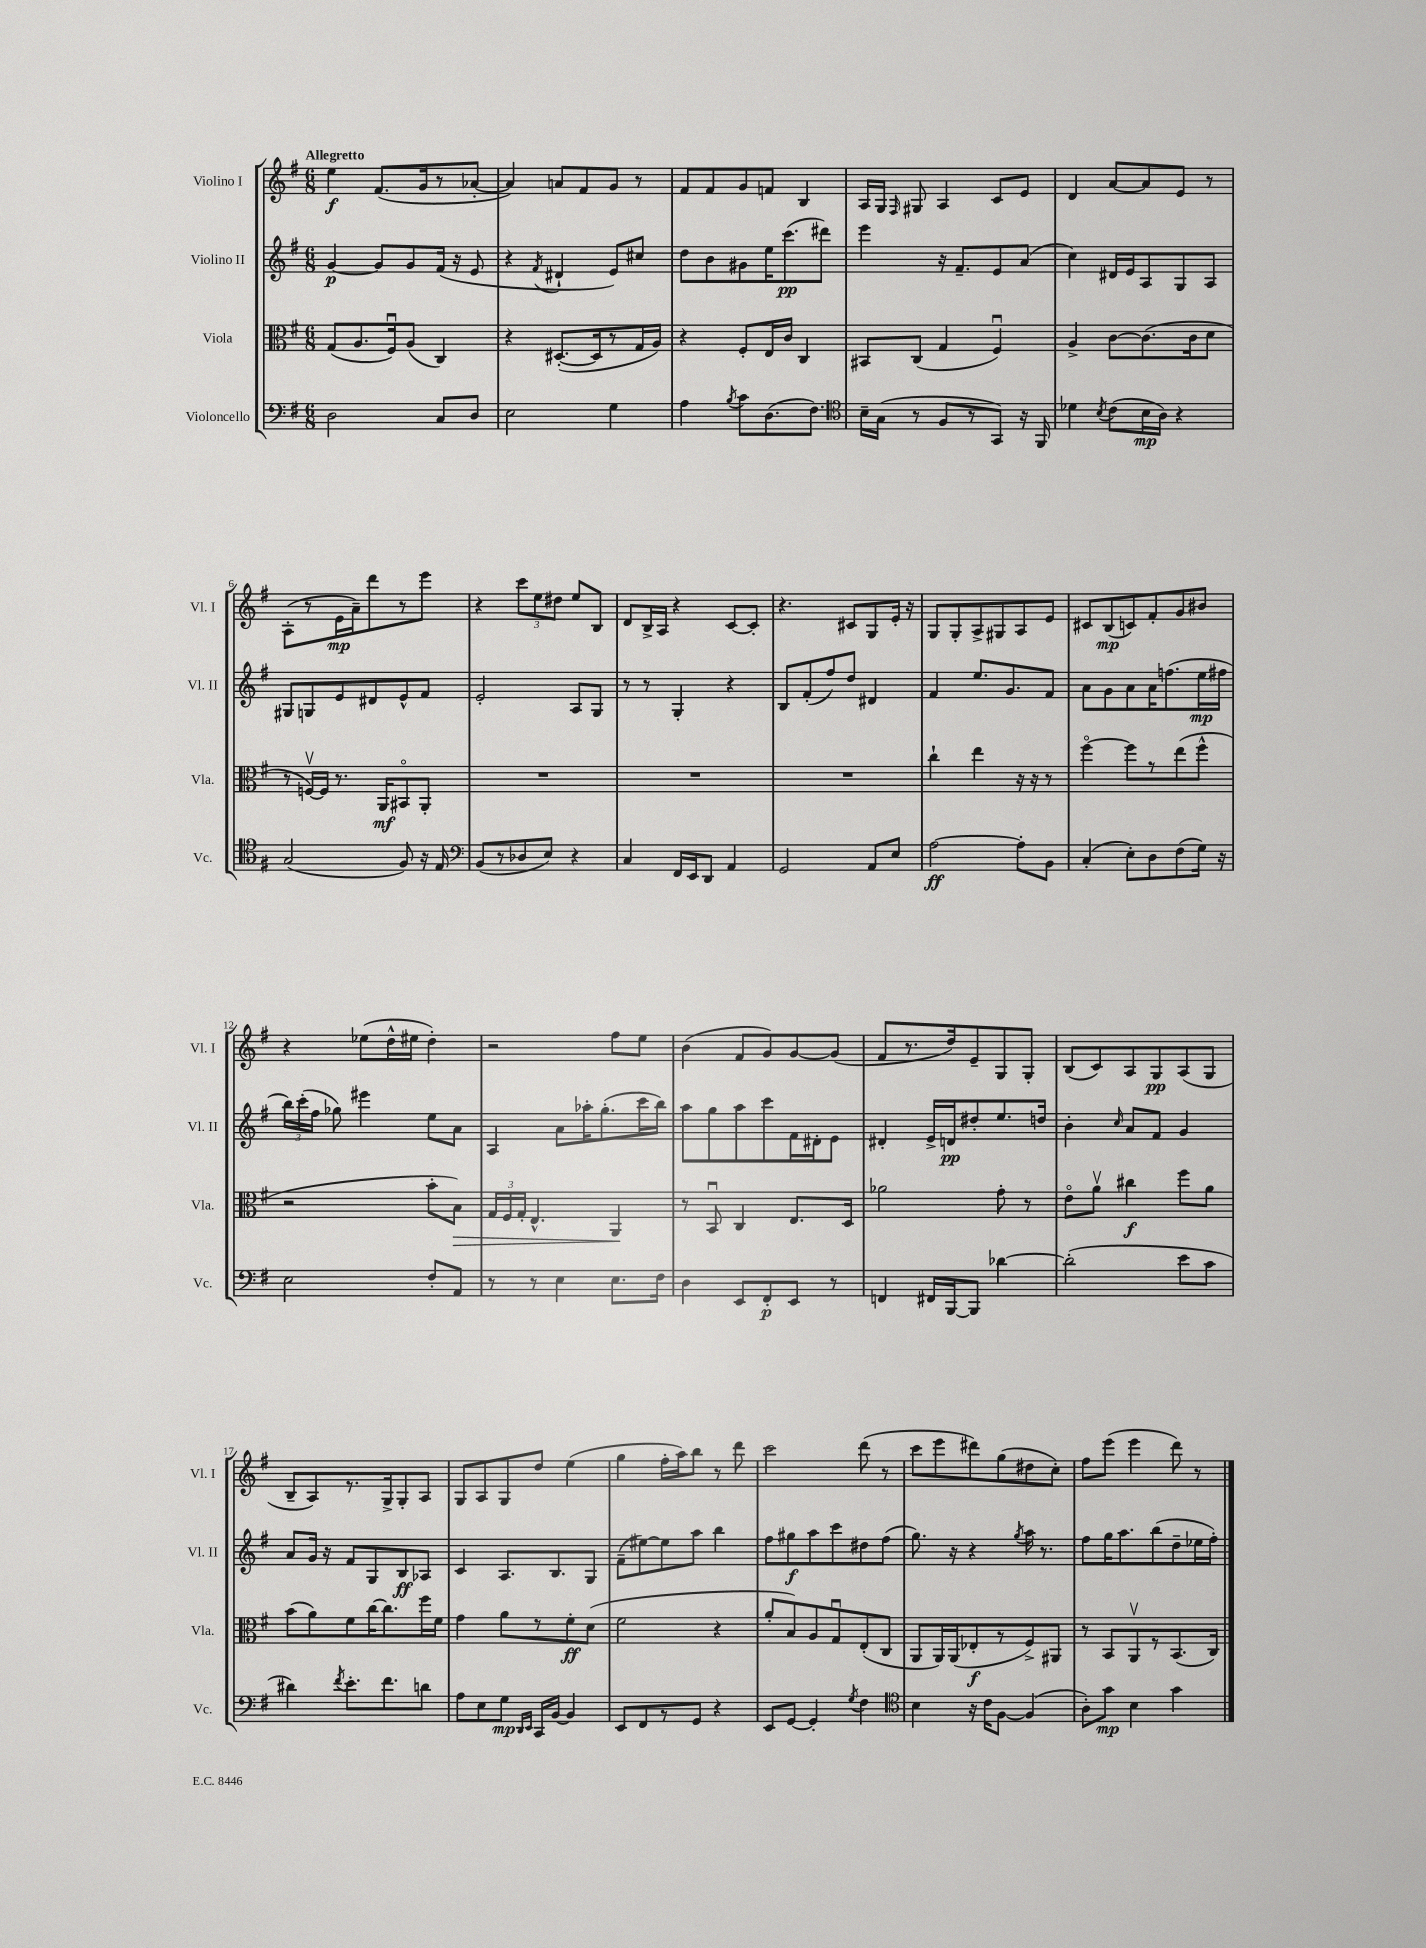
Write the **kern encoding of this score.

**kern	**kern	**kern	**kern
*staff4	*staff3	*staff2	*staff1
*clefF4	*clefC3	*clefG2	*clefG2
*k[f#]	*k[f#]	*k[f#]	*k[f#]
*M6/8	*M6/8	*M6/8	*M6/8
2D	(8G	[4g	4ee
.	8.A	.	.
.	.	8g]	(8.f#
.	16F#u)	.	.
.	(8A	8g	.
.	.	.	16g
8C	4C)	(16f#	8r
.	.	16r	.
8D	.	8e	[8a-'
=	=	=	=
2E	4r	4r	4a-])
.	.	8qf#	.
.	([8.D#'	4d#`	8a
.	.	.	8f#
.	16D#]	.	.
4G	8r	8e)	8g
.	16G	8cc#	8r
.	16A)	.	.
=	=	=	=
4A	4r	8dd	8f#
.	.	8b	8f#
8qB	.	.	.
8c	8F#'	8g#	8g
(8.D	16E	16ee	8f
.	16c	(8.ccc	.
.	4C	.	4B
8.F#)	.	.	.
.	.	8ddd#)	.
=	=	=	=
*clefC4	*	*	*
16B~	8BB#	4eee	16A
(16G	.	.	16G
.	.	.	16qqF#
8r	(8C	.	8G#
8F#	4G	16r	4A
.	.	8.f#~	.
8r	.	.	.
8GG)	4F#u)	8e	8c
16r	.	(8a	8e
16FF#	.	.	.
=	=	=	=
4d-	4A^	4cc)	4d
8qB	.	.	.
(8c	[8c	16d#	[8a
.	.	16e	.
16B	(8.c]	8A	8a]
16A)	.	.	.
4r	.	8G	8e
.	16c	.	.
.	8d	8A	8r
=	=	=	=
(2G	8r	8G#	(8A'
.	[16Fv)	8G	8r
.	16F]	.	.
.	8.r	8e	16e
.	.	.	16a~)
.	.	8d#	8ddd
.	16AA	.	.
8F#)	8BB#o	8e^^	8r
16r	8AA'	8f#	8eee
16E	.	.	.
=	=	=	=
*clefF4	*	*	*
(8BB	2.r	2e'	4r
8r	.	.	.
8D-	.	.	12ccc
.	.	.	12ee
8E)	.	.	.
.	.	.	12dd#
4r	.	8A	8ee
.	.	8G	8B
=	=	=	=
4C	2.r	8r	8d
.	.	8r	16B^
.	.	.	16A
16FF#	.	4G'	4r
16EE	.	.	.
8DD	.	.	.
4AA	.	4r	[8c
.	.	.	8c']
=	=	=	=
2GG	2.r	8B	4.r
.	.	(8f#'	.
.	.	8ff#)	.
.	.	8dd	8c#
8AA	.	4d#	8G
8E	.	.	16e'
.	.	.	16r
=	=	=	=
[2A	4cc`	4f#	8G
.	.	.	8G'
.	4ee	8.ee	8A^
.	.	.	8G#
.	.	8.g	.
8A']	16r	.	8A
.	16r	.	.
8BB	8r	8f#	8e
=	=	=	=
(4C'	[4ff#o	8a	8c#
.	.	8g	(8B
8E')	8ff#]	8a	8c)
8D	8r	16a	8f#'
.	.	(8.ff	.
(8F#	(8ee	.	8g
16G)	8ff#^^	16ee	8b#
16r	.	16ff#	.
=	=	=	=
2E	2r	24bb)	4r
.	.	(24ccc'	.
.	.	24ff#	.
.	.	8gg-)	.
.	.	4eee#	(8ee-
.	.	.	16dd^^
.	.	.	16ee#
8F#'	8b'	8ee	4dd')
8AA	8B)	8a	.
=	=	=	=
8r	24G	4A	2r
.	24F#	.	.
.	24G'	.	.
8r	4.E^^	.	.
4E	.	8a	.
.	.	16aa-'	.
.	.	(8.gg'	.
8.E	4AA	.	8ff#
.	.	16ccc	8ee
16F#	.	16bb)	.
=	=	=	=
4D	8r	8aa	(4b
.	8BBu	8gg	.
8EE	4C	8aa	8f#
8FF#'	.	8ccc	8g)
8EE	8.E	16f#	[8g
.	.	16d#'	.
8r	.	8e	(8g]
.	16D	.	.
=	=	=	=
4FF	2a-	4d#'	8f#
.	.	.	8.r
16FF#	.	16e^	.
[16BBB	.	16d	16dd)
8BBB]	.	8dd#'	8e~
[4d-	8g'	8.ee	8G
.	8r	.	8G'
.	.	16dd	.
=	=	=	=
(2d-']	8eo	4b'	(8B
.	8av	.	8c)
.	.	16qqcc	.
.	4cc#	8a	8A
.	.	8f#	8G
8e	8ff#	4g	(8A
8c	8a	.	8G
=	=	=	=
4d#)	(8b	8a	8B~
.	8a)	16g	8A)
.	.	16r	.
8qf#	.	.	.
8.e'	8f#	8f#	8.r
.	[16cc	8G	.
8.f#	8.cc]	.	16G^
.	.	8B	8G'
8d	16ff#	8A-	8A
.	16f#	.	.
=	=	=	=
8A	4g	4c	8G
8E	.	.	8A
8G	8a	8.A	8G
16qqDD	.	.	.
16qqEE	.	.	.
16CC	8r	.	8dd
[16BB	.	8.B	.
4BB]	8f#'	.	(4ee
.	(8d	8G	.
=	=	=	=
8EE	2f#	(8f#~	4gg
8FF#	.	[8ee#)	.
8r	.	8ee#]	16ff#'
.	.	.	16aa)
8GG	.	8aa	8bb
4r	4r	4bb	8r
.	.	.	8ddd
=	=	=	=
8EE	8a'	8ff#	2ccc
[8GG	8B)	8gg#	.
4GG']	8A	8aa	.
.	8Gu	8ccc	.
8qG	.	.	.
4F#	(8E'	8dd#	(8ddd
.	8C	(8ff#	8r
=	=	=	=
*clefC4	*	*	*
4B	8AA	8.gg)	8ccc
.	16AA)	.	8eee
.	(16AA	16r	.
16r	8E-'	4r	8ddd#)
16c	.	.	.
[8F#	8r	.	(8gg
.	.	8qgg	.
(4F#]	8F#^)	16aa	8dd#
.	.	8.r	.
.	8AA#	.	8cc')
=	=	=	=
8A')	8r	8ff#	8ff#
8g	8BB	16gg	(8eee
.	.	8.aa	.
4B	8AAv	.	4eee
.	8r	(8bb	.
4g	(8.BB	8dd~	8ddd)
.	.	16ee-	8r
.	16C)	16ff#')	.
==	==	==	==
*-	*-	*-	*-
